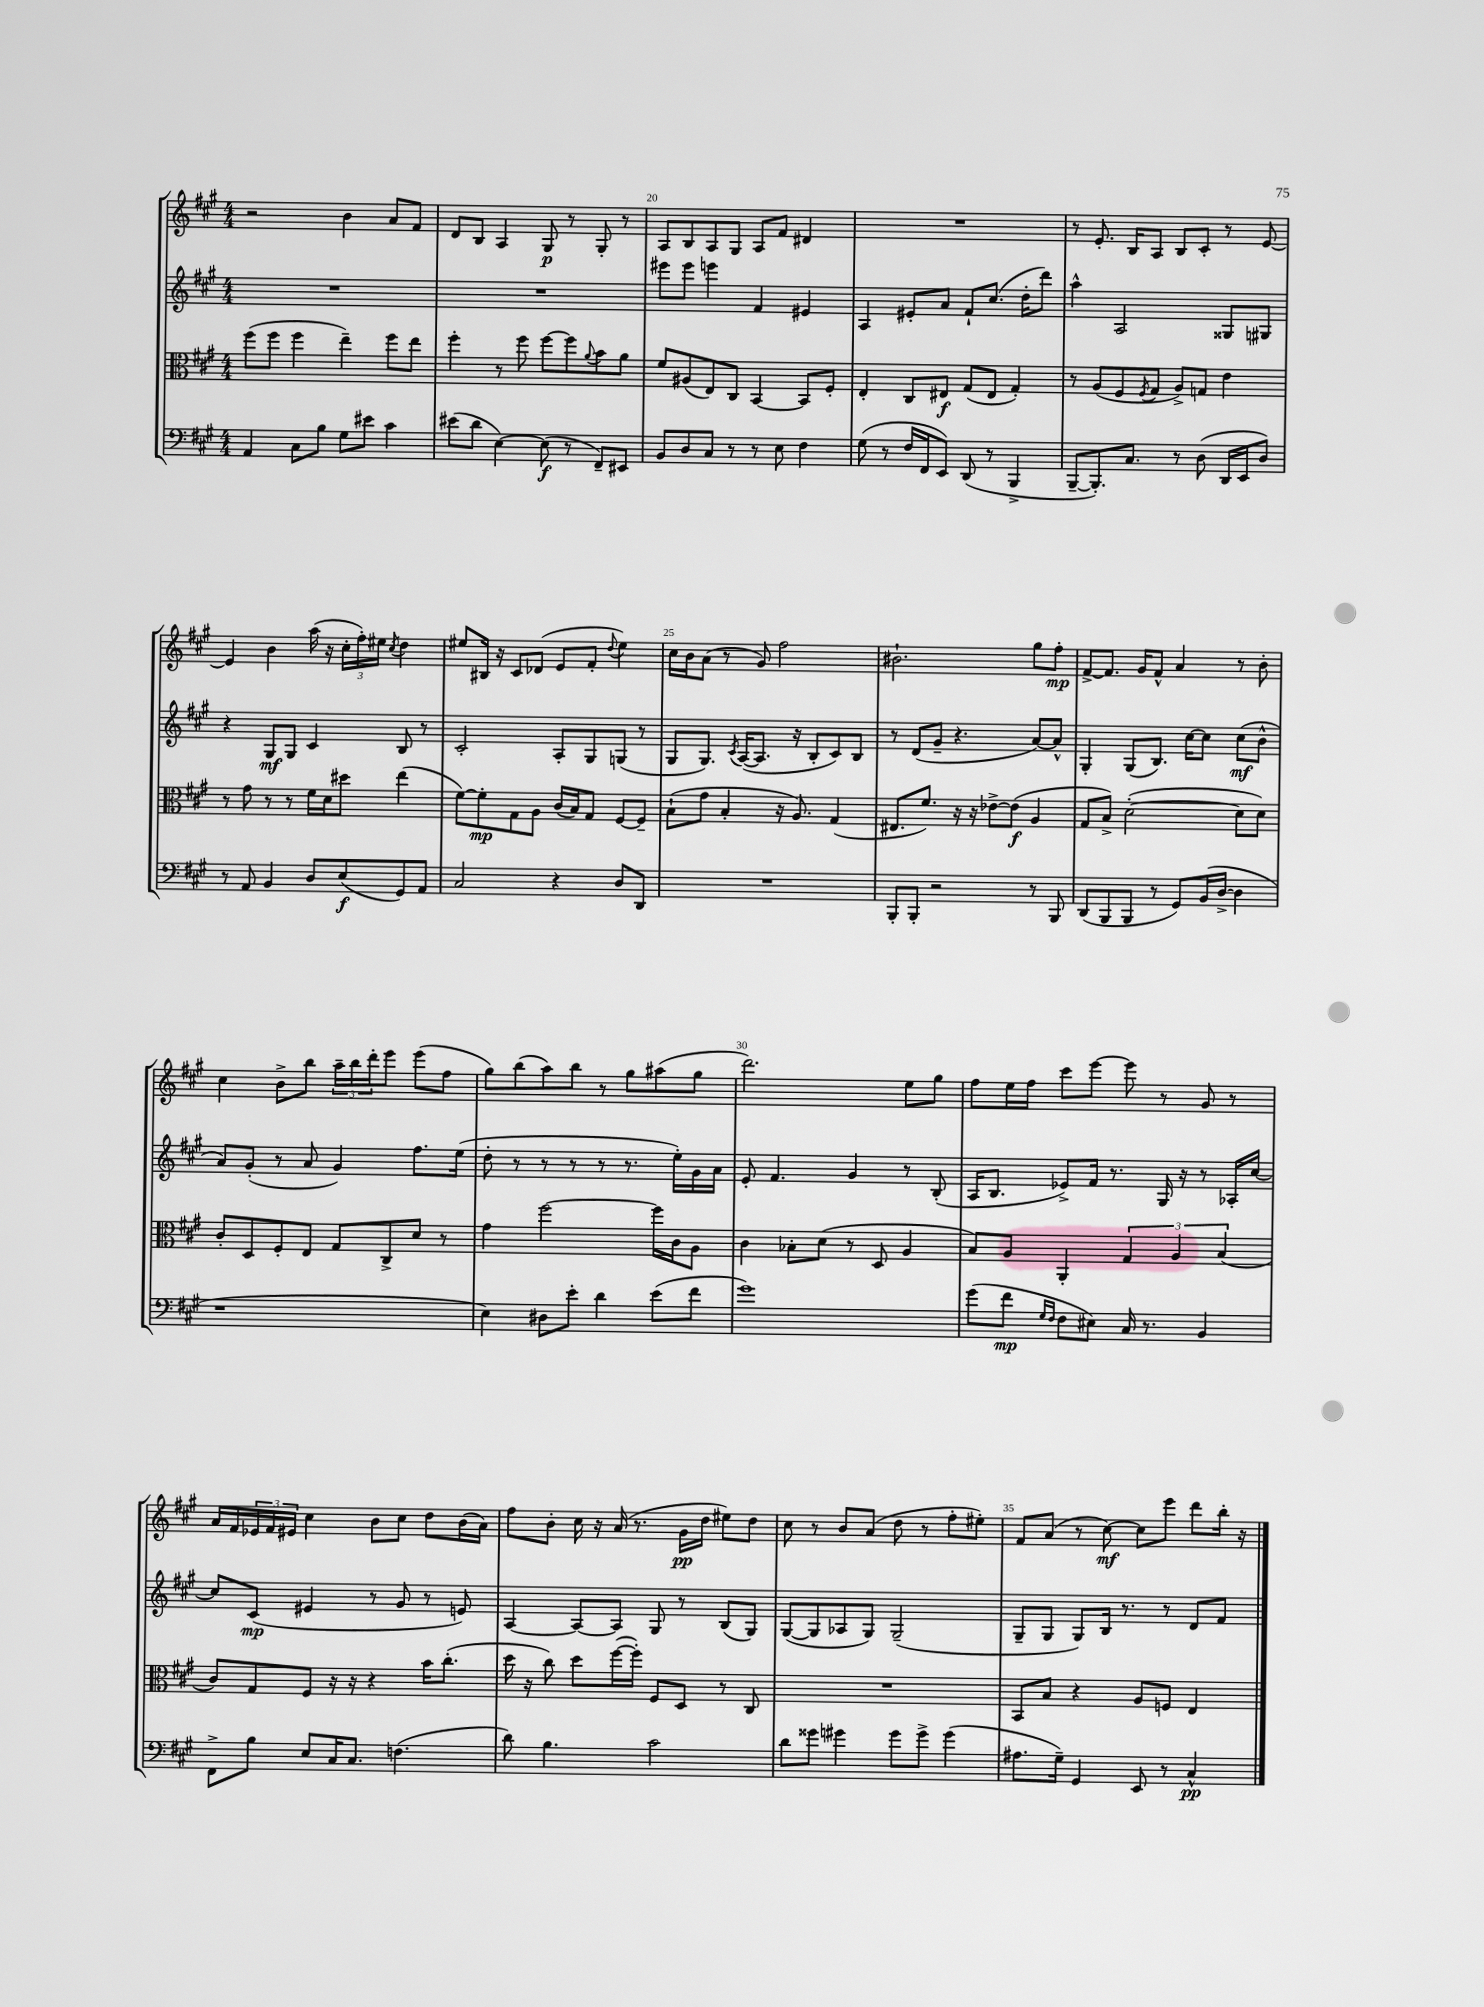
<<
\new StaffGroup <<
\new Staff = "s0" {
    \clef treble \key a \major \numericTimeSignature \time 4/4
    r2 b'4 a'8 fis'8 |
    d'8 b8 a4 gis8\p r8 gis8-. r8 |
    a8 b8 a8 gis8 a8 fis'8 dis'4 |
    R1 |
    r8 e'8.-. b16 a8 b8 cis'8-. r8 e'8~ |
    e'4 b'4 a''16( r16 \tuplet 3/2 { cis''16-. fis''16-.) eis''16 } \acciaccatura { cis''8 } d''4 |
    eis''8 bis16 r16 cis'8 des'8( e'8 fis'8-. \appoggiatura { d''8 } eis''4) |
    cis''16 b'16 a'8( r8 gis'8) fis''2 |
    bis'2.-! gis''8 fis''8-.\mp |
    fis'8~-> fis'8. gis'16 fis'8-^ a'4 r8 b'8-. |
    cis''4 b'8-> b''8 \tuplet 3/2 { a''16-- b''16 d'''16-. } e'''8 e'''8( fis''8 |
    gis''8) b''8( a''8) b''8 r8 gis''8 ais''8( gis''8 |
    d'''2.) e''8 gis''8 |
    fis''8 e''16 fis''16 cis'''8 e'''8~ e'''8 r8 gis'8 r8 |
    a'16 fis'16 \tuplet 3/2 { ees'16 fis'16 eis'16 } cis''4 b'8 cis''8 d''8 b'16( a'16) |
    fis''8 b'8-. cis''16 r16 a'16( r8. gis'16\pp d''16 eis''8) d''8 |
    cis''8 r8 b'8 a'8( d''8 r8 fis''8-. eis''8-.) |
    fis'8 a'8( r8 cis''8~\mf) cis''8 e'''8 d'''8 b''16-. r16 \bar "|." |
}
\new Staff = "s1" {
    \clef treble \key a \major \numericTimeSignature \time 4/4
    R1 |
    R1 |
    eis'''8 eis'''8 e'''4 fis'4 eis'4 |
    a4 eis'8-. a'8 fis'8-! cis''8.( d''16-. d'''8) |
    a''4-^ a2 gisis8 gis8 |
    r4 gis8\mf gis8 cis'4 b8 r8 |
    cis'2-. a8-. gis8 g8( r8 |
    gis8 gis8.) \acciaccatura { cis'8 } a16~( a8. r16 b8-. cis'8) b8 |
    r8 d'8( gis'8-- r4. a'8~) a'8-^ |
    gis4-. gis8( b8.) cis''16~ cis''8 cis''8\mf( b'8-^ |
    a'8) gis'8-.( r8 a'8 gis'4) fis''8. e''16( |
    d''8-. r8 r8 r8 r8 r8. e''16-.) gis'16 a'16 |
    e'8-. fis'4. gis'4 r8 b8-.( |
    a16 b8. ees'8->) fis'16 r8. gis16 r16 r8 aes16-. cis''16~ |
    cis''8 cis'8\mp( eis'4 r8 gis'8 r8 e'8) |
    a4~ a8~ a8 gis8 r8 b8( gis8) |
    gis8~( gis8 aes8 gis8) gis2--( |
    gis8-- gis8 gis8) b16 r8. r8 d'8 fis'8 \bar "|." |
}
\new Staff = "s2" {
    \clef alto \key a \major \numericTimeSignature \time 4/4
    fis''8( fis''8 fis''4 e''4--) fis''8 e''8 |
    fis''4-. r8 fis''8 fis''8~ fis''8 \appoggiatura { a'8 } b'8 a'8 |
    fis'8 ais8( e8) cis8 b,4~ b,8 fis8-. |
    e4-. cis8 eis8\f gis8( eis8 gis4-.) |
    r8 a8( fis8 \acciaccatura { fis8 } gis8 a8->) g8 e'4 |
    r8 gis'8 r8 r8 fis'16 d'16 dis''8 e''4( |
    fis'8~) fis'8-.\mp gis8 a8 cis'16( b16) gis8 fis8~ fis8-- |
    b8-!( gis'8 b4-. r16 a8.) gis4( |
    eis8. fis'8.) r16 r16 ees'8~-> ees'8\f( a4 |
    gis8 b8->) d'2~-.( d'8 d'8) |
    cis'8-. d8 fis8-. e8 gis8 cis8-> d'8 r8 |
    gis'4 fis''2~ fis''16 cis'16 a8 |
    cis'4 bes8-. d'8( r8 d8 a4 |
    b8) a8 a,4-. \tuplet 3/2 { gis4 a4 b4( } |
    cis'8) gis8 fis8 r16 r16 r4 b'16 cis''8.-.( |
    d''16 r16 cis''8) d''8 fis''16~( fis''16-.) fis8 d8 r8 cis8 |
    R1 |
    b,8 b8 r4 a8 f8 e4 \bar "|." |
}
\new Staff = "s3" {
    \clef bass \key a \major \numericTimeSignature \time 4/4
    a,4 cis8 b8 gis8 eis'8 cis'4 |
    eis'8( d'8 e4~) e8\f( r8 fis,8--) eis,8 |
    b,8 d8 cis8 r8 r8 e8 fis4 |
    gis8( r8 fis16 fis,16 e,8) d,8( r8 b,,4-> |
    b,,8~-- b,,8.-.) cis8. r8 d8( d,16 e,16 d8) |
    r8 a,8 b,4 d8 e8\f( gis,8) a,8 |
    cis2 r4 d8 d,8 |
    R1 |
    b,,8-. b,,8-. r2 r8 b,,8 |
    d,8( b,,8 b,,8 r8 gis,8) b,16( d16~-> d4 |
    r1 |
    e4) dis8 e'8-. d'4 e'8( fis'8 |
    gis'1) |
    gis'8( fis'8\mp \grace { gis16 fis16 } fis8 eis8) cis16 r8. b,4 |
    fis,8-> b8 e8 cis16 cis8. f4.( |
    d'8) b4. cis'2 |
    d'8 gisis'8 gis'4 gis'8 gis'8-> gis'4( |
    ais8. gis16--) gis,4 e,8 r8 cis4-^\pp \bar "|." |
}
>>
>>
\layout { \context { \Score currentBarNumber = #18 \override BarNumber.break-visibility = ##(#f #t #t) barNumberVisibility = #(every-nth-bar-number-visible 5) } }
